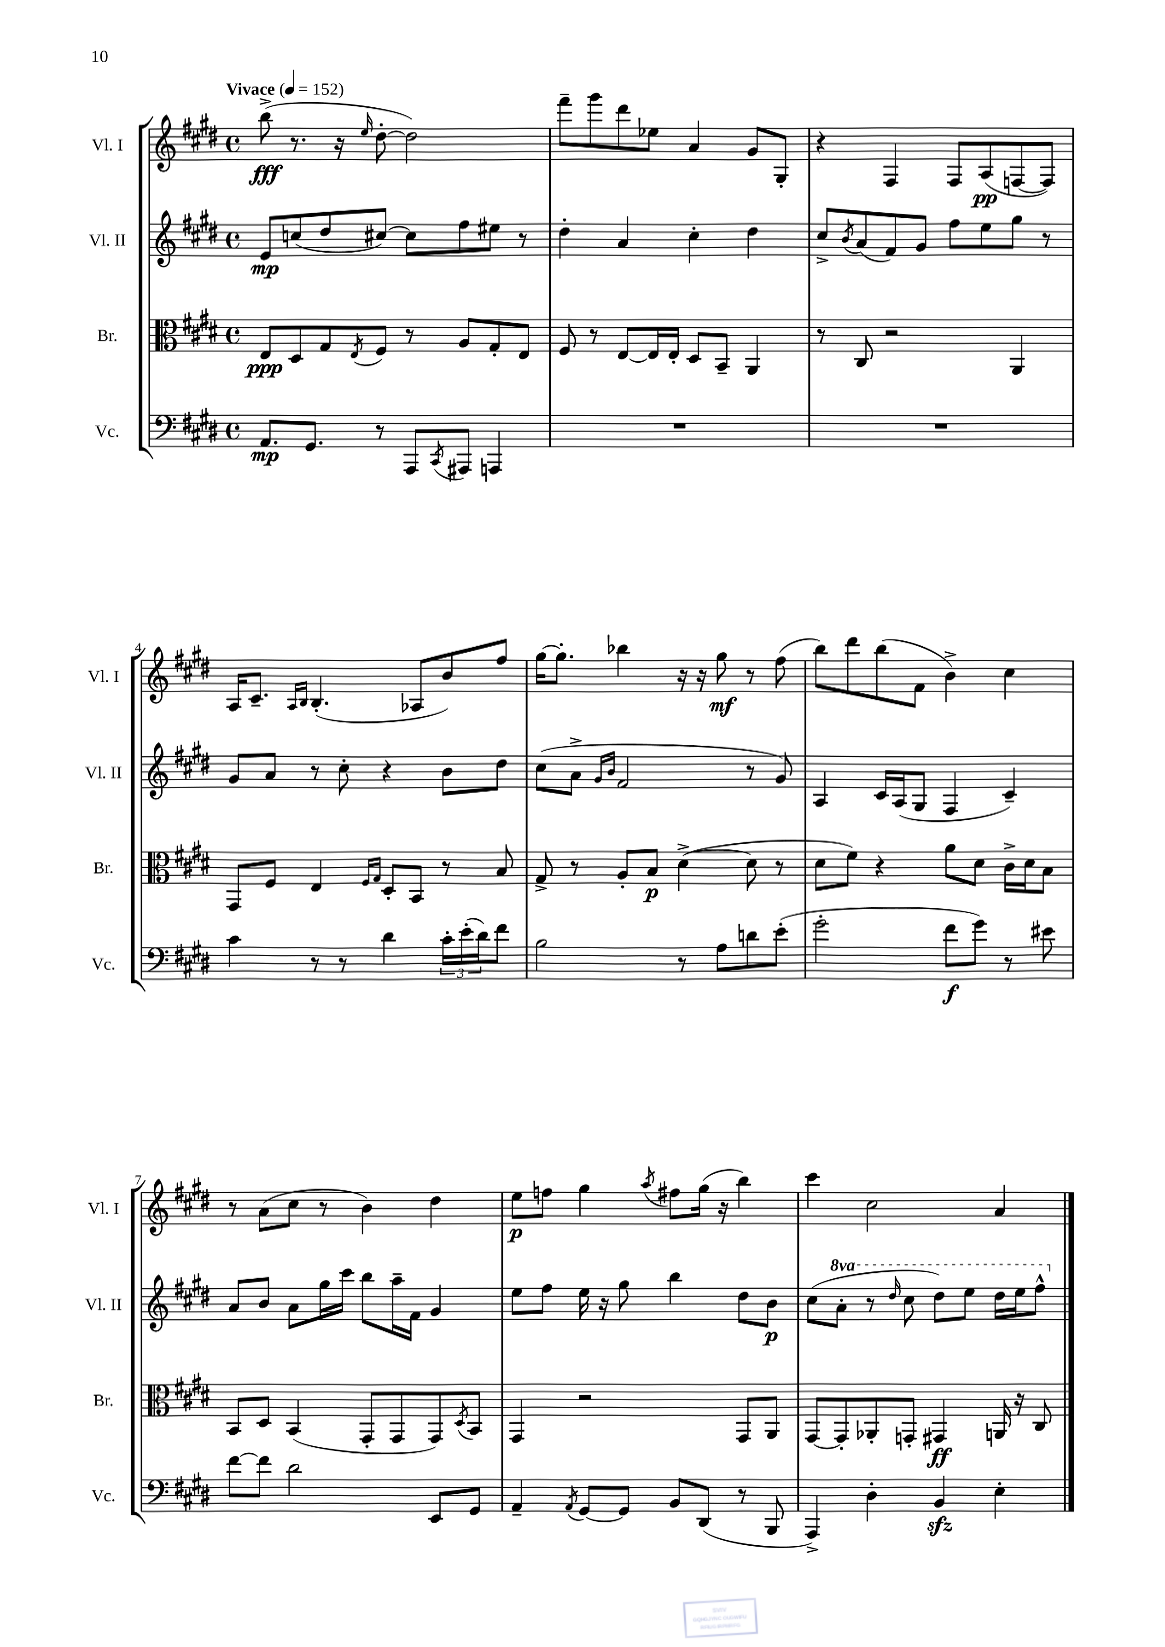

**kern	**dynam	**kern	**dynam	**kern	**dynam	**kern	**dynam
*part4	*part4	*part3	*part3	*part2	*part2	*part1	*part1
*staff4	*staff4	*staff3	*staff3	*staff2	*staff2	*staff1	*staff1
*I"Vc.	*	*I"Br.	*	*I"Vl. II	*	*I"Vl. I	*
*I'Vc.	*	*I'Br.	*	*I'Vl. II	*	*I'Vl. I	*
*clefF4	*	*clefC3	*	*clefG2	*	*clefG2	*
*k[f#c#g#d#]	*	*k[f#c#g#d#]	*	*k[f#c#g#d#]	*	*k[f#c#g#d#]	*
*M4/4	*	*M4/4	*	*M4/4	*	*M4/4	*
*met(c)	*	*met(c)	*	*met(c)	*	*met(c)	*
*MM152	*	*MM152	*	*MM152	*	*MM152	*
=1	=1	=1	=1	=1	=1	=1	=1
!	!	!	!	!	!	!LO:TX:a:B:t=Vivace	!
8.AA/L	mp	8E/L	ppp	8e/L	mp	(8bb^\	fff
.	.	8D#/	.	(8ccn/	.	8.r	.
8.GG#/J	.	.	.	.	.	.	.
.	.	8G#/	.	8dd#/	.	.	.
.	.	.	.	.	.	16r	.
.	.	8qE/	.	.	.	16qqee/	.
8r	.	8F#/J	.	[8cc#X/J)	.	[8dd#'\	.
8AAA/L	.	8r	.	8cc#\L]	.	2dd#\])	.
8qCC#/	.	.	.	.	.	.	.
8AAA#X/J	.	8A/L	.	8ff#\	.	.	.
4AAAn/	.	8G#'/	.	8ee#X\J	.	.	.
.	.	8E/J	.	8r	.	.	.
=2	=2	=2	=2	=2	=2	=2	=2
1r	.	8F#/	.	4dd#'\	.	8fff#~\L	.
.	.	8r	.	.	.	8ggg#\	.
.	.	[8E/L	.	4a/	.	8ddd#\	.
.	.	16E/L]	.	.	.	8ee-X\J	.
.	.	16E'/JJ	.	.	.	.	.
.	.	8D#/L	.	4cc#'\	.	4a/	.
.	.	8BB~/J	.	.	.	.	.
.	.	4AA/	.	4dd#\	.	8g#/L	.
.	.	.	.	.	.	8G#'/J	.
=3	=3	=3	=3	=3	=3	=3	=3
1r	.	8r	.	8cc#^/L	.	4r	.
.	.	.	.	8qb/	.	.	.
.	.	8C#/	.	(8a/	.	.	.
.	.	2r	.	8f#/)	.	4F#/	.
.	.	.	.	8g#/J	.	.	.
.	.	.	.	8ff#\L	.	8F#/L	.
.	.	.	.	8ee\	.	(8A/	pp
.	.	4AA/	.	8gg#\J	.	[8Fn/	.
.	.	.	.	8r	.	8F/J])	.
!!LO:LB:g=z
=4	=4	=4	=4	=4	=4	=4	=4
4c#\	.	8GG#/L	.	8g#/L	.	16A/KL	.
.	.	.	.	.	.	8.c#~/J	.
.	.	8F#/J	.	8a/J	.	.	.
.	.	.	.	.	.	16qqA/LL	.
.	.	.	.	.	.	16qqB/JJ	.
8r	.	4E/	.	8r	.	(4.B'/	.
8r	.	.	.	8cc#'\	.	.	.
.	.	16qqF#/LL	.	.	.	.	.
.	.	16qqG#/JJ	.	.	.	.	.
4d#\	.	8D#'/L	.	4r	.	.	.
.	.	8BB/J	.	.	.	8A-X/L	.
24c#'\LL	.	8r	.	8b\L	.	8b/)	.
(24e'\	.	.	.	.	.	.	.
24d#\J)	.	.	.	.	.	.	.
8f#\J	.	8B/	.	8dd#\J	.	8ff#/J	.
=5	=5	=5	=5	=5	=5	=5	=5
2B\	.	8G#^/	.	(8cc#\L	.	[16gg#\KL	.
.	.	.	.	.	.	8.gg#'\J]	.
.	.	8r	.	8a^\J	.	.	.
.	.	.	.	16qqg#/LL	.	.	.
.	.	.	.	16qqb/JJ	.	.	.
.	.	8A'/L	.	2f#/	.	4bb-X\	.
.	.	8B/J	p	.	.	.	.
8r	.	([4d#^\	.	.	.	16r	.
.	.	.	.	.	.	16r	.
8A\L	.	.	.	.	.	8gg#\	mf
8dn\	.	8d#\]	.	8r	.	8r	.
(8e'\J	.	8r	.	8g#/)	.	(8ff#\	.
=6	=6	=6	=6	=6	=6	=6	=6
2g#'\	.	8d#\L	.	4A/	.	8bb\L)	.
.	.	8f#\J)	.	.	.	8ddd#\	.
.	.	4r	.	16c#/LL	.	(8bb\	.
.	.	.	.	(16A/J	.	.	.
.	.	.	.	8G#/J	.	8f#\J	.
8f#\L	f	8a\L	.	4F#/	.	4b^\)	.
8g#\J)	.	8d#\J	.	.	.	.	.
8r	.	16c#^\LL	.	4c#~/)	.	4cc#\	.
.	.	16d#\J	.	.	.	.	.
8e#X\	.	8B\J	.	.	.	.	.
!!LO:LB:g=z
=7	=7	=7	=7	=7	=7	=7	=7
[8f#\L	.	8BB/L	.	8a/L	.	8r	.
8f#\J]	.	8D#/J	.	8b/J	.	(8a\L	.
2d#\	.	(4BB/	.	8a\L	.	8cc#\J	.
.	.	.	.	16gg#\L	.	8r	.
.	.	.	.	16ccc#\JJ	.	.	.
.	.	8GG#'/L	.	8bb\L	.	4b\)	.
.	.	8GG#/	.	16aa~\L	.	.	.
.	.	.	.	16f#\JJ	.	.	.
8EE/L	.	8GG#/)	.	4g#/	.	4dd#\	.
.	.	8qD#/	.	.	.	.	.
8GG#/J	.	8BB/J	.	.	.	.	.
=8	=8	=8	=8	=8	=8	=8	=8
4AA~/	.	4GG#/	.	8ee\L	.	8ee\L	p
.	.	.	.	8ff#\J	.	8ffn\J	.
8qAA/	.	.	.	.	.	.	.
[8GG#/L	.	2r	.	16ee\	.	4gg#\	.
.	.	.	.	16r	.	.	.
8GG#/J]	.	.	.	8gg#\	.	.	.
.	.	.	.	.	.	8qaa/	.
8BB/L	.	.	.	4bb\	.	8ff#X\L	.
(8DD#/J	.	.	.	.	.	(16gg#\Jk	.
.	.	.	.	.	.	16r	.
8r	.	8GG#/L	.	8dd#\L	.	4bb\)	.
8BBB/	.	8AA/J	.	8b\J	p	.	.
=9	=9	=9	=9	=9	=9	=9	=9
4AAA^/)	.	[8GG#/L	.	(8cc#\L	.	4ccc#\	.
*	*	*	*	*8va	*	*	*
.	.	8GG#'/]	.	8aa'\J	.	.	.
4D#'\	.	8AA-X'/	.	8r	.	2cc#\	.
.	.	.	.	16qqddd#/	.	.	.
.	.	8GGn'/J	.	8ccc#\	.	.	.
4BBzz/	.	4GG#X/	ff	8ddd#\L)	.	.	.
.	.	.	.	8eee\J	.	.	.
4E'\	.	16AAn/	.	16ddd#\LL	.	4a/	.
.	.	16r	.	16eee\J	.	.	.
.	.	8C#/	.	8fff#^^\J	.	.	.
*	*	*	*	*X8va	*	*	*
==	==	==	==	==	==	==	==
*-	*-	*-	*-	*-	*-	*-	*-
